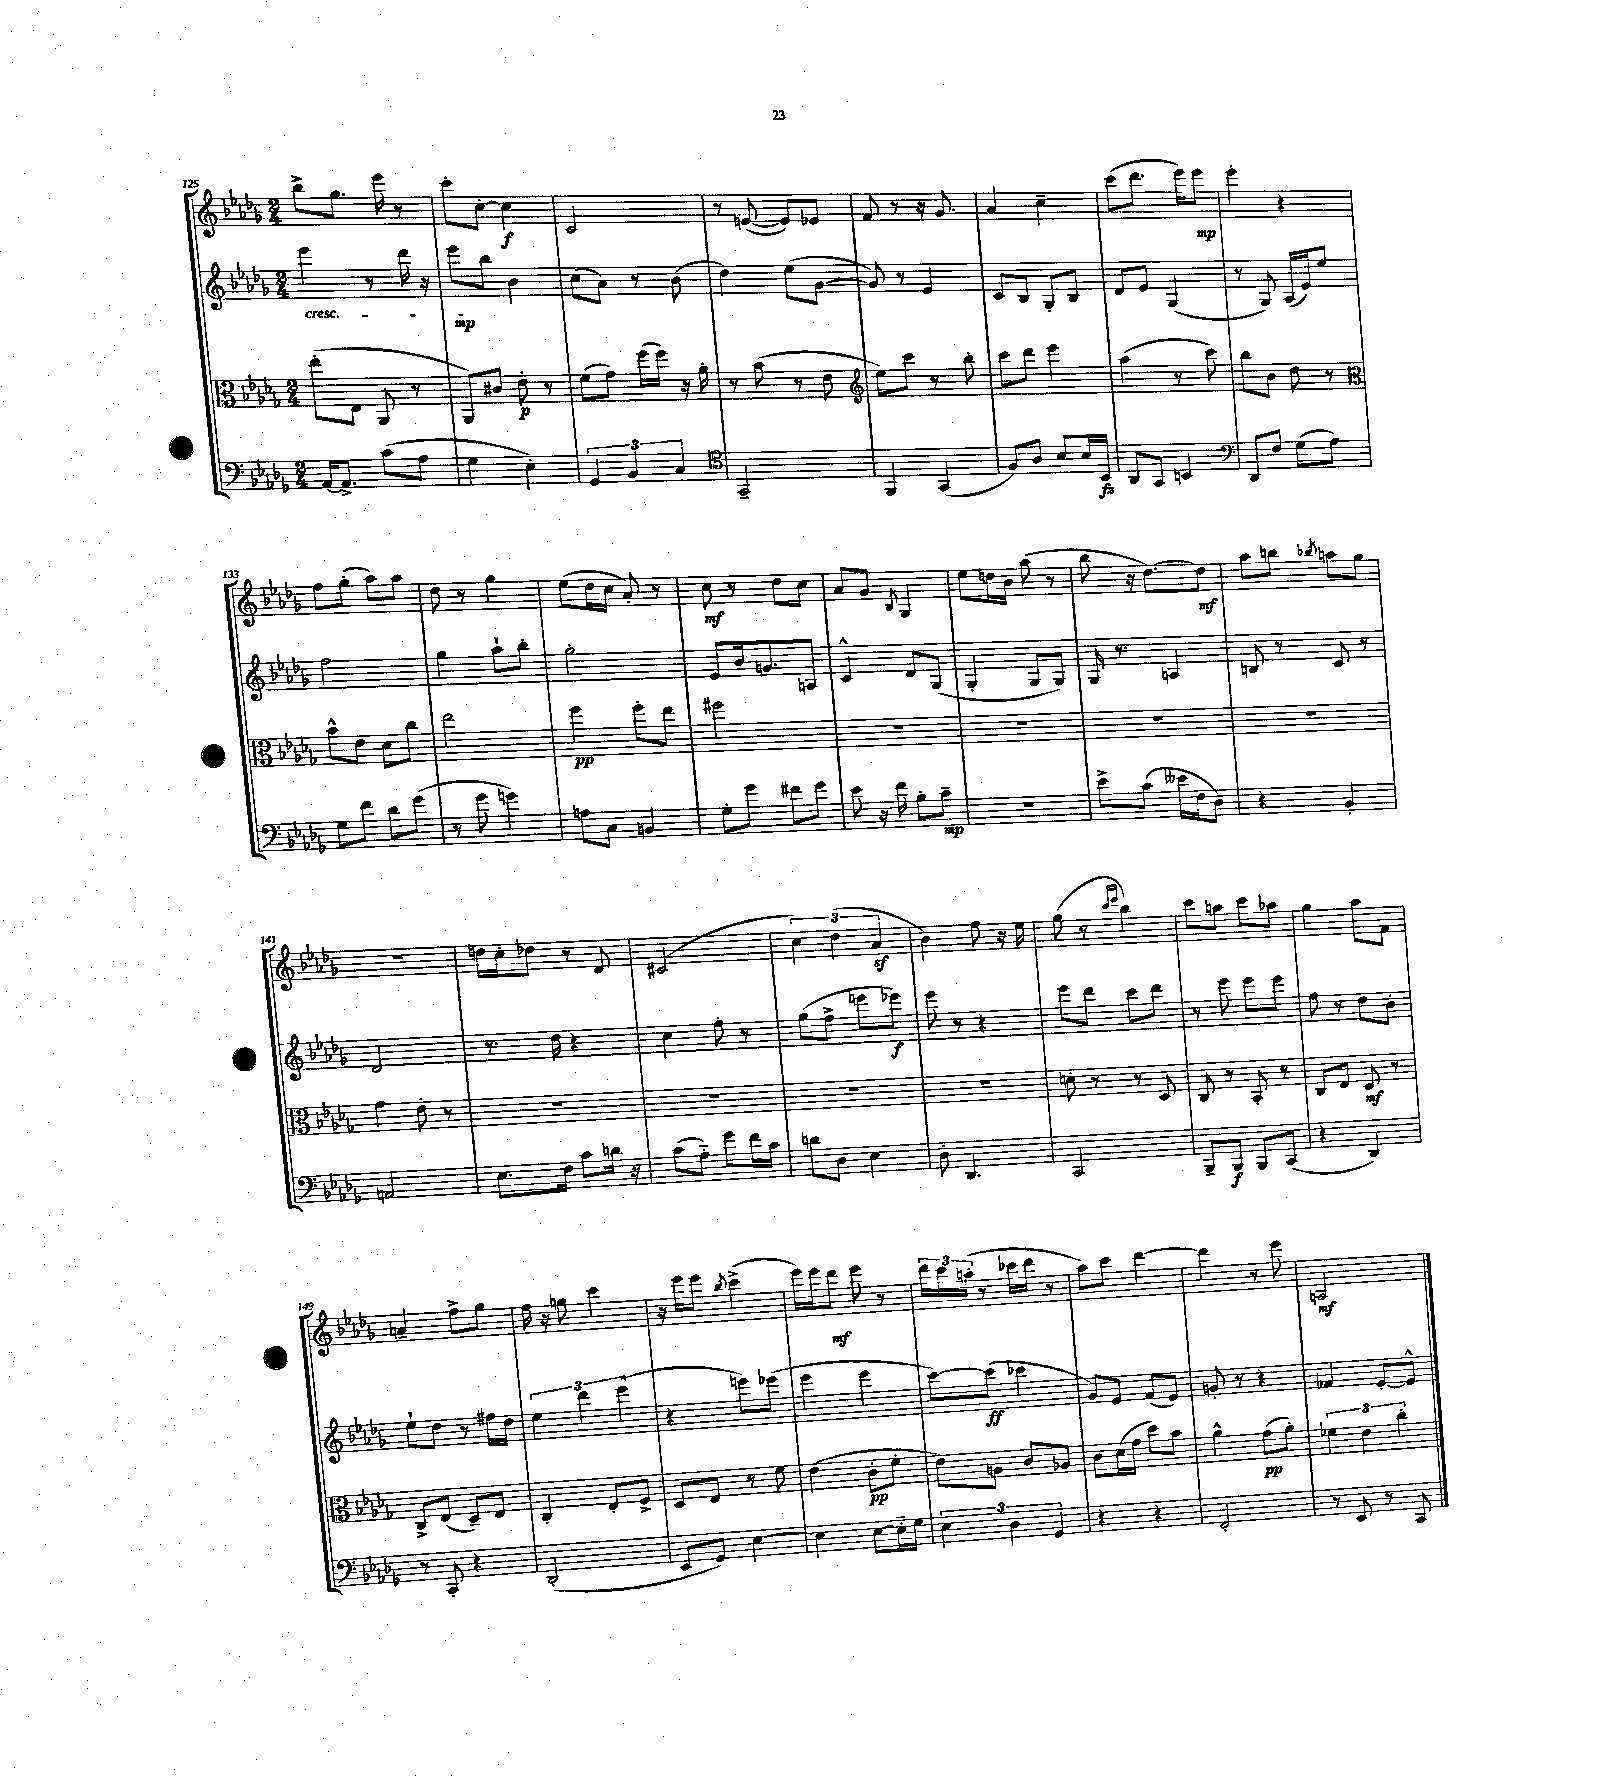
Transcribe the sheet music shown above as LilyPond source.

<<
\new StaffGroup <<
\new Staff = "s0" {
    \clef treble \key des \major \numericTimeSignature \time 2/4
    bes''8-> ges''8. ees'''16 r8 |
    c'''8-. c''8~-. c''4\f |
    c'2 |
    r8 e'8~( e'8) ees'8 |
    f'8 r8 r16 ges'8. |
    aes'4 c''4-- |
    c'''8( des'''8. ees'''16) ees'''8\mp |
    ees'''4-. r4 |
    f''8 ges''8-.( aes''8) aes''8 |
    des''8 r8 ges''4 |
    ees''8( des''16 c''16 aes'8-.) r8 |
    c''8\mf r8 des''8 c''8 |
    aes'8 ges'8 \acciaccatura { bes8 } ges4 |
    ees''8 d''16 bes'16 aes''8( r8 |
    bes''8 r16 des''8.~) des''8\mf |
    aes''8 b''8 \acciaccatura { bes''8 } a''8 ges''8 |
    r2 |
    d''16 c''16-. des''8 r8 des'8 |
    cis'2( |
    \tuplet 3/2 { c''4) des''4( aes'4\sf } |
    bes'4) f''8 r16 ees''16 |
    ges''8( r8 \grace { c'''16 ees'''16 } bes''4) |
    c'''8 a''8 c'''8 aes''8 |
    ges''4 aes''8 f'8 |
    a'4-- f''8-> ges''8 |
    f''16 r16 g''8 c'''4 |
    r16 ees'''16 ees'''8 \acciaccatura { bes''8 } c'''4->( |
    ees'''16) ees'''16 des'''8\mf ees'''8 r8 |
    \tuplet 3/2 { des'''16 c'''16 a''16-.( } r8 ces'''16 des'''16 r8 |
    aes''8) c'''8 des'''4~ |
    des'''4 r8 ees'''8 |
    a2\mf \bar "|." |
}
\new Staff = "s1" {
    \clef treble \key des \major \numericTimeSignature \time 2/4
    ees'''4\cresc r8 des'''16 r16 |
    ees'''8\mp\! bes''8 bes'4 |
    c''8( aes'8) r8 bes'8( |
    des''4) ees''8( ges'8~ |
    ges'8) r8 ees'4 |
    c'8 bes8 ges8-. bes8 |
    des'8 ees'8 ges4( |
    r8 ges8) aes16( ees'16) ees''8 |
    f''2 |
    ges''4 aes''8-! bes''8-. |
    ges''2-. |
    ees'8 bes'16 g'8. a8 |
    c'4-^ des'8 ges8( |
    ges4-. ges8 ges8) |
    ges16 r8. a4 |
    b8 r8 c'8 r8 |
    des'2 |
    r8. des''16 r4 |
    c''4 f''8-. r8 |
    ges''8( f''8-> e'''8 ees'''8\f) |
    ees'''8 r8 r4 |
    ees'''8 des'''8 c'''8 des'''8 |
    r8 ees'''8 ees'''8 ees'''8 |
    f''8 r8 des''8 bes'8-. |
    ees''8-! des''8 r8 fis''16 des''16 |
    \tuplet 3/2 { ees''4 des'''4 ees'''4( } |
    r4 e'''8) ees'''8( |
    ees'''4 ees'''4 |
    c'''8~) c'''8\ff( ces'''4 |
    ges'8) ees'8 f'8( ees'8) |
    g'8-. r8 r4 |
    fes'4 ees'8~-. ees'8-^ \bar "|." |
}
\new Staff = "s2" {
    \clef alto \key des \major \numericTimeSignature \time 2/4
    ees''8-.( ees8 aes,8 r8 |
    aes,8) cis'8 ees'8-.\p r8 |
    f'8( ges'8) f''16( f''16) r16 aes'16-. |
    r8 bes'8( r8 ees'8 |
    \clef treble ees''8) c'''8 r8 bes''8-. |
    c'''8 des'''8 ees'''4 |
    aes''4( r8 c'''8) |
    bes''8 bes'8 des''8 r8 |
    \clef alto bes'8-^ ees'8 des'8 c''8 |
    ees''2 |
    f''4\pp f''8-. ees''8 |
    fis''2 |
    R2 |
    R2 |
    R2 |
    R2 |
    ges'4 ees'8-. r8 |
    R2 |
    R2 |
    R2 |
    R2 |
    d'8-. r8 r8 des8 |
    c8 r8 bes,8-. r8 |
    c8 ees8 des8\mf r8 |
    c8-> ees8( des8--) ees8 |
    c4-. ees8-. f8-> |
    des8 ees8 r8 f'8 |
    ees'4( c'8-.\pp f'8-. |
    ees'8) a8 c'8 aes8 |
    c'8 des'16( ges'16 des''8) bes'8 |
    aes'4-^ ges'8\pp( aes'8-.) |
    \tuplet 3/2 { fes'4 ees'4 c''4-. } \bar "|." |
}
\new Staff = "s3" {
    \clef bass \key des \major \numericTimeSignature \time 2/4
    aes,16~ aes,8.-> c'8( aes8 |
    ges4 ees4-.) |
    \tuplet 3/2 { ges,4 bes,4 c4 } |
    \clef tenor ges,2-- |
    f,4 ges,4( |
    f8) aes8 bes8 bes16 bes,16\fz |
    aes,8 ges,8 b,4 |
    \clef bass des,8 f8 ges8( aes8) |
    ges8 f'8 des'8 ges'8( |
    r8 ges'8 g'4) |
    a8 c8 b,4 |
    ges8-. ges'8 fis'8 ges'8 |
    ees'8 r16 f'16 bes8-. c'8--\mp |
    r2 |
    ees'8-> c'8( eeses'16 f16 des8) |
    r4 bes,4-. |
    a,2 |
    ees8. f16 c'8 d'16 r16 |
    c'8( aes8-_) ges'8 f'16 c'16 |
    d'8 des8 ees4 |
    des8-. des,4. |
    c,2 |
    bes,,8-- bes,,8\f bes,,8 c,8( |
    r4 des,4) |
    r8 c,8-. r4 |
    des,2-.( |
    ees,8 ges,8) ees4~ |
    ees4 ees8~ ees16-_ ges16 |
    \tuplet 3/2 { ees4 des4 ges,4 } |
    r4 r4 |
    f,2-. |
    r8 ees,8 r8 c,8 \bar "|." |
}
>>
>>
\layout { \context { \Score currentBarNumber = #125 } }
